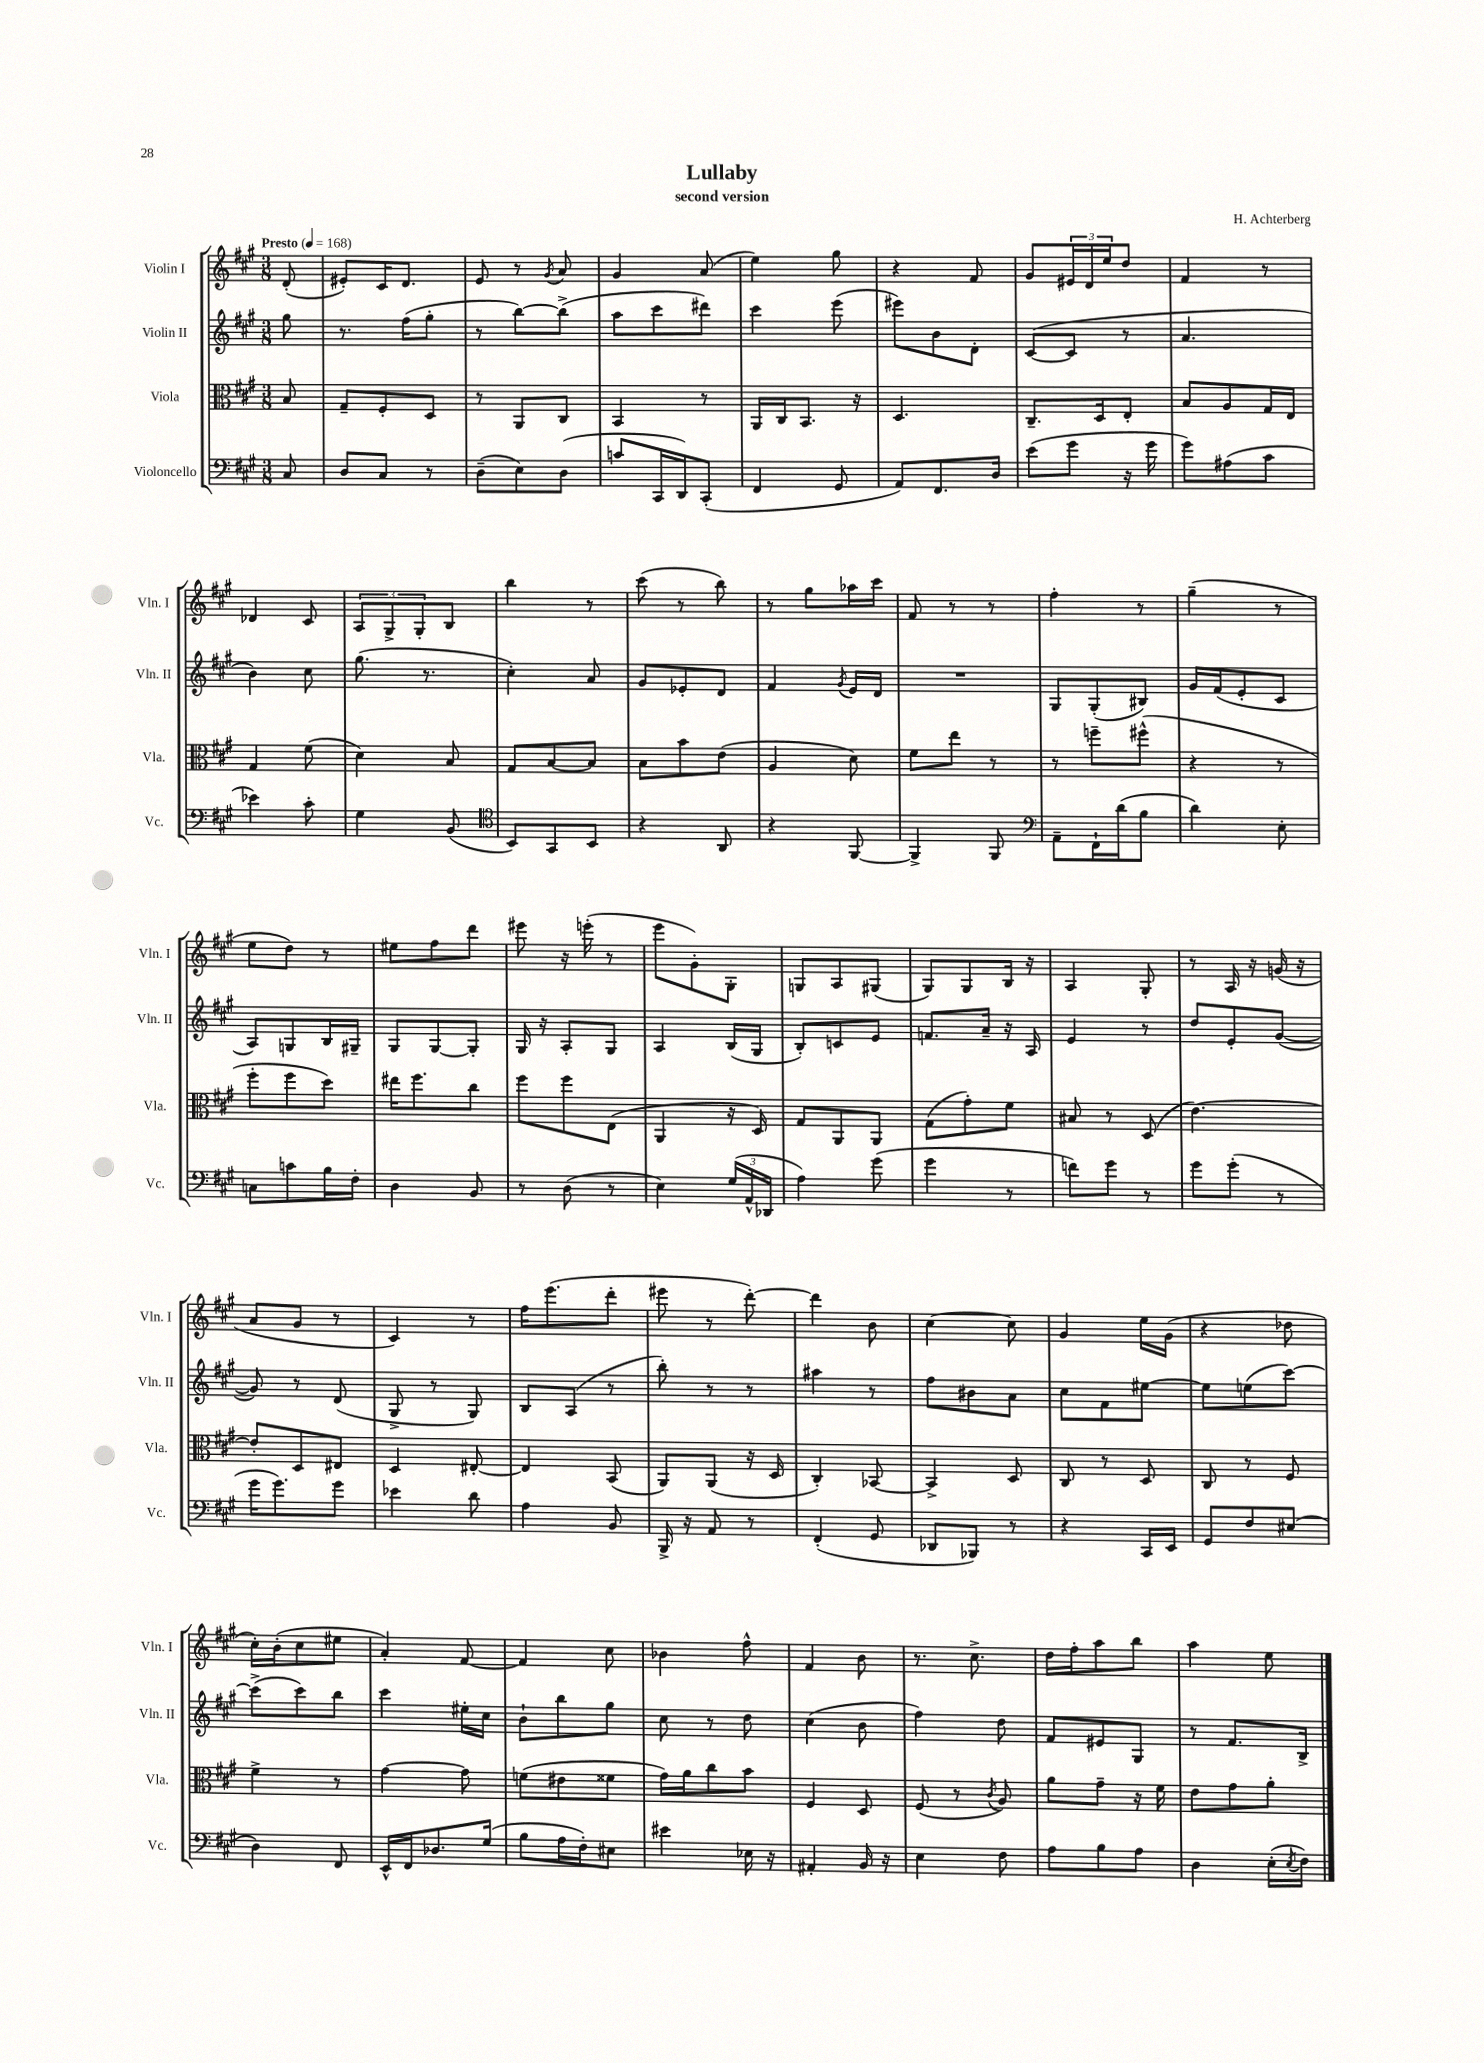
\header { title = "Lullaby" composer = "H. Achterberg" subtitle = "second version" }
<<
\new StaffGroup <<
\new Staff = "s0" \with { instrumentName = "Violin I" shortInstrumentName = "Vln. I" } {
    \clef treble \key a \major \numericTimeSignature \time 3/8 \partial 8 \tempo "Presto" 4 = 168
    d'8-.( |
    eis'8-.) cis'16 d'8. |
    e'8 r8 \acciaccatura { gis'8 } a'8 |
    gis'4 a'8( |
    e''4) gis''8 |
    r4 fis'8 |
    gis'8 \tuplet 3/2 { eis'16 d'16 e''16 } d''8 |
    fis'4 r8 |
    des'4 cis'8 |
    \tuplet 3/2 { a8 gis8-> gis8-. } b8 |
    b''4 r8 |
    cis'''8( r8 b''8) |
    r8 gis''8 aes''16 cis'''16 |
    fis'8 r8 r8 |
    fis''4-. r8 |
    gis''4--( r8 |
    e''8 d''8) r8 |
    eis''8 fis''8 d'''8 |
    eis'''8 r16 e'''16-.( r8 |
    e'''8 gis'8-.) gis8-. |
    g8 a8 gis8( |
    gis8) gis8 b16 r16 |
    a4 gis8-. |
    r8 a16 r16 g'16( r16 |
    a'8 gis'8 r8 |
    cis'4) r8 |
    fis''16 e'''8.( d'''8-. |
    eis'''8 r8 d'''8~-.) |
    d'''4 b'8 |
    cis''4~ cis''8 |
    gis'4 e''16 gis'16( |
    r4 des''8 |
    cis''16-.) b'16-.( cis''8 eis''8 |
    a'4-.) fis'8~ |
    fis'4 cis''8 |
    bes'4 fis''8-^ |
    fis'4 b'8 |
    r8. cis''8.-> |
    d''16 fis''16-. a''8 b''8 |
    a''4 e''8 \bar "|." |
}
\new Staff = "s1" \with { instrumentName = "Violin II" shortInstrumentName = "Vln. II" } {
    \clef treble \key a \major \numericTimeSignature \time 3/8 \partial 8
    gis''8 |
    r8. fis''16( gis''8-. |
    r8 b''8~) b''8->( |
    a''8 cis'''8 dis'''8) |
    cis'''4 e'''8( |
    eis'''8) b'8 d'8-. |
    cis'8~( cis'8 r8 |
    a'4. |
    b'4) cis''8 |
    gis''8.( r8. |
    cis''4-.) a'8 |
    gis'8 ees'8-. d'8 |
    fis'4 \acciaccatura { gis'8 } e'16 d'16 |
    R4. |
    gis8 gis8-.( bis8) |
    gis'16 fis'16( e'8-. cis'8 |
    a8) g8 b16 gis16-- |
    gis8 gis8~ gis8-. |
    gis16 r16 a8-. gis8 |
    a4 b16( gis16 |
    b8-.) c'8 e'8 |
    f'8. a'16-- r16 a16 |
    e'4 r8 |
    d''8 e'8-. gis'8~( |
    gis'8) r8 d'8( |
    gis8-> r8 gis8) |
    b8 a8( r8 |
    b''8-.) r8 r8 |
    ais''4 r8 |
    fis''8 bis'8 a'8 |
    cis''8 fis'8 eis''8~ |
    eis''8 e''8( cis'''8~) |
    cis'''8->( cis'''8) b''8 |
    cis'''4 eis''16-. cis''16 |
    b'8-! b''8 gis''8 |
    cis''8 r8 d''8 |
    cis''4( b'8 |
    fis''4) d''8 |
    fis'8 eis'8 gis8 |
    r8 fis'8. b16-> \bar "|." |
}
\new Staff = "s2" \with { instrumentName = "Viola" shortInstrumentName = "Vla." } {
    \clef alto \key a \major \numericTimeSignature \time 3/8 \partial 8
    b8 |
    gis8-- fis8-. d8 |
    r8 a,8 cis8 |
    b,4 r8 |
    a,16 cis16 b,8. r16 |
    d4. |
    cis8.-- d16 e8-. |
    b8 a8 gis16 e16 |
    gis4 fis'8( |
    d'4) b8 |
    gis8 b8~ b8 |
    b8 b'8 e'8( |
    a4 d'8) |
    fis'8 e''8 r8 |
    r8 f''8-- fis''8-^( |
    r4 r8 |
    fis''8-. fis''8 d''8) |
    eis''16 fis''8. cis''8 |
    fis''8 fis''8 e8( |
    a,4 r16 d16) |
    gis8 a,8 a,8 |
    gis8( gis'8-.) fis'8 |
    bis8 r8 d8( |
    e'4.~) |
    e'8-. d8 eis8 |
    d4 eis8~-. |
    eis4 b,8( |
    a,8) a,8( r16 d16 |
    cis4-.) bes,8~ |
    bes,4-> d8 |
    cis8 r8 d8 |
    cis8 r8 fis8 |
    fis'4-> r8 |
    gis'4~ gis'8 |
    f'8( eis'8 fisis'8 |
    gis'16) a'16 cis''8 b'8 |
    fis4 d8 |
    fis8( r8 \acciaccatura { cis'8 } a8) |
    a'8 gis'8-- r16 fis'16 |
    e'8 gis'8 a'8-. \bar "|." |
}
\new Staff = "s3" \with { instrumentName = "Violoncello" shortInstrumentName = "Vc." } {
    \clef bass \key a \major \numericTimeSignature \time 3/8 \partial 8
    cis8 |
    d8 cis8 r8 |
    d8--( e8) d8( |
    c'8 cis,16 d,16) cis,8-.( |
    fis,4 gis,8 |
    a,8) fis,8. d16 |
    e'8( gis'8 r16 gis'16 |
    gis'8) ais8( cis'8 |
    ees'4) cis'8-. |
    gis4 b,8( |
    \clef tenor b,8) gis,8 b,8 |
    r4 a,8 |
    r4 fis,8~ |
    fis,4-> fis,8 |
    \clef bass a,8-- fis,16-! d'16( b8 |
    d'4) e8-. |
    c8 c'8 b16 fis16-. |
    d4 b,8 |
    r8 d8( r8 |
    e4) \tuplet 3/2 { gis16( a,16-^ des,16 } |
    a4) gis'8( |
    gis'4 r8 |
    f'8) gis'8 r8 |
    gis'8 gis'8-.( r8 |
    gis'16 gis'8.) gis'8 |
    ees'4 d'8 |
    a4 b,8 |
    b,,16-> r16 a,8 r8 |
    fis,4-.( gis,8 |
    des,8 bes,,8) r8 |
    r4 cis,16 e,16 |
    gis,8 fis8 eis8( |
    d4) fis,8 |
    e,16-^ fis,16 des8. gis16( |
    b8 a16 fis16-.) eis8 |
    eis'4 ees16 r16 |
    ais,4-. b,16 r16 |
    e4 fis8 |
    a8 b8 a8 |
    d4 e16-.( \acciaccatura { e8 } fis16) \bar "|." |
}
>>
>>
\layout { \context { \Score \remove "Bar_number_engraver" } }
